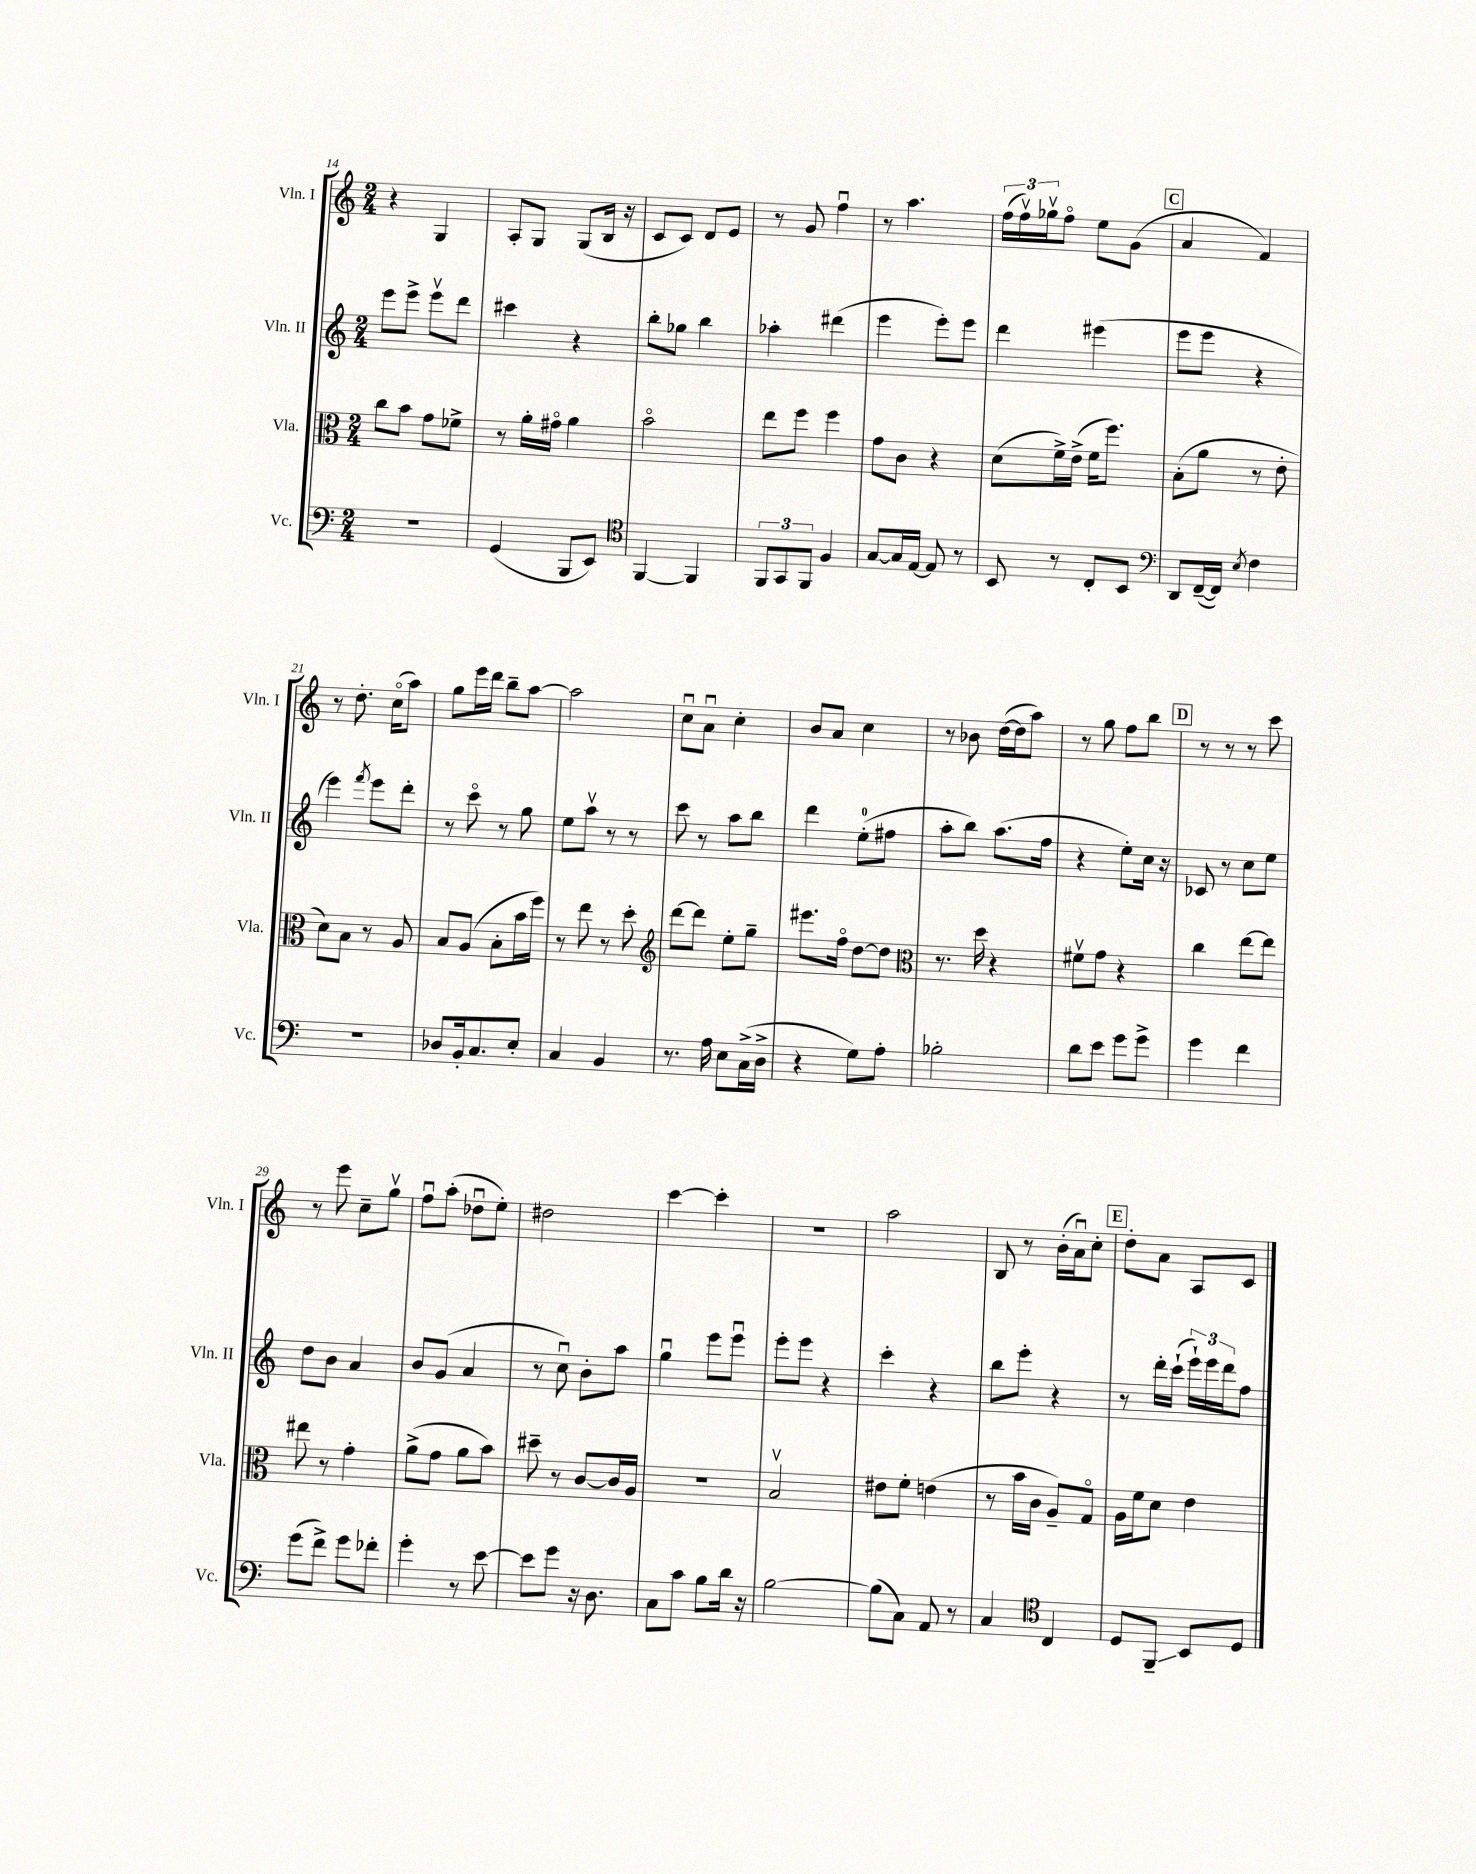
<<
\new StaffGroup <<
\new Staff = "s0" \with { instrumentName = "Vln. I" shortInstrumentName = "Vln. I" } {
    \clef treble \key c \major \numericTimeSignature \time 2/4
    r4 g4 |
    a8-. g8 g8( b16 r16 |
    c'8 c'8) d'8 e'8 |
    r8 g'8 f''4\downbow |
    r8 a''4. |
    \tuplet 3/2 { f''16( f''16\upbow) ges''16\upbow } f''8\flageolet e''8 g'8( |
    \mark \markup { \box "C" } a'4 f'4) |
    r8 d''8.-. c''16\flageolet( a''8) |
    g''8 e'''16 d'''16 b''8-- a''8~ |
    a''2 |
    c''8\downbow a'8\downbow c''4-. |
    b'8 a'8 c''4 |
    r8 bes'8 d''16~( d''16 a''8) |
    r8 g''8 f''8 b''8 |
    \mark \markup { \box "D" } r8 r8 r8 c'''8 |
    r8 e'''8 c''8-- g''8\upbow |
    f''8\downbow a''8-.( des''8\downbow e''8-.) |
    dis''2 |
    c'''4~ c'''4-. |
    r2 |
    a''2 |
    b8 r8 b'16-.( a'16\downbow) c''8-. |
    \mark \markup { \box "E" } d''8-. a'8 a8 c'8 \bar "|." |
}
\new Staff = "s1" \with { instrumentName = "Vln. II" shortInstrumentName = "Vln. II" } {
    \clef treble \key c \major \numericTimeSignature \time 2/4
    e'''8 e'''8-> e'''8\upbow d'''8 |
    cis'''4 r4 |
    b''8-. ges''8 b''4 |
    aes''4-. dis'''4( |
    e'''4 e'''8-.) e'''8 |
    d'''4 eis'''4( |
    \mark \markup { \box "C" } e'''8 e'''8 r4 |
    e'''4) \acciaccatura { f'''8 } e'''8 d'''8-. |
    r8 c'''8\flageolet r8 g''8 |
    e''8 a''8\upbow r8 r8 |
    c'''8 r8 a''8 b''8 |
    d'''4 e''8-0-.( fis''8 |
    a''8-. b''8) a''8.( f''16 |
    r4 e''8-.) c''16 r16 |
    \mark \markup { \box "D" } ces'8 r8 c''8 e''8 |
    d''8 b'8 a'4 |
    b'8 g'8( a'4 |
    r8 c''8\downbow) b'8-. a''8 |
    g''4\downbow e'''8 e'''8\downbow |
    e'''8-. e'''8 r4 |
    c'''4-. r4 |
    b''8 e'''8-. r4 |
    \mark \markup { \box "E" } r8 d'''16-. c'''16-!( \tuplet 3/2 { e'''16-!) e'''16 d'''16 } f''8 \bar "|." |
}
\new Staff = "s2" \with { instrumentName = "Vla." shortInstrumentName = "Vla." } {
    \clef alto \key c \major \numericTimeSignature \time 2/4
    c''8 b'8 g'8 fes'8-> |
    r8 a'16-. gis'16\flageolet a'4 |
    b'2\flageolet |
    e''8 f''8 f''4 |
    g'8 c'8 r4 |
    d'8( f'16->) e'16->( f'16 f''8.) |
    \mark \markup { \box "C" } b8-.( a'8 r8 e'8-. |
    d'8) b8 r8 a8 |
    b8 a8( b8-. b'16 f''16) |
    r8 e''8 r8 d''8-. |
    \clef treble d'''8~ d'''8 e''8-. g''8-- |
    eis'''8. f''16\flageolet d''8~ d''8 |
    \clef alto r8. d''16 r4 |
    fis'8\upbow g'8 r4 |
    \mark \markup { \box "D" } c''4 e''8~ e''8 |
    eis''8 r8 g'4-. |
    a'8->( g'8 a'8 b'8) |
    dis''8-- r8 c'8~ c'16 a16 |
    r2 |
    b2\upbow |
    eis'8 f'8-. e'4( |
    r8 b'16 c'16 a8--) g8\flageolet |
    \mark \markup { \box "E" } a16 f'16 d'8 e'4 \bar "|." |
}
\new Staff = "s3" \with { instrumentName = "Vc." shortInstrumentName = "Vc." } {
    \clef bass \key c \major \numericTimeSignature \time 2/4
    R2 |
    g,4( b,,8 e,8) |
    \clef tenor f,4~ f,4 |
    \tuplet 3/2 { f,8 g,8 f,8 } f4 |
    g8~ g16 e16~ e8 r8 |
    b,8 r8 c8-. b,8 |
    \mark \markup { \box "C" } \clef bass d,8 f,16~--( f,16) \acciaccatura { e8 } f4 |
    R2 |
    des8 b,16-. c8. e8-. |
    c4 b,4 |
    r8. a16 e8 c16->( d16-> |
    r4 g8) a8-. |
    bes2-. |
    d'8 e'8 g'8 g'8-> |
    \mark \markup { \box "D" } g'4 f'4 |
    g'8( f'8->) g'8 fes'8-. |
    g'4-. r8 e'8~ |
    e'8 g'8 r16 d8. |
    c8 c'8 b8 d'16 r16 |
    b2~ |
    b8( c8) a,8 r8 |
    c4 \clef tenor c4 |
    \mark \markup { \box "E" } d8 f,8--\glissando b,8 d8 \bar "|." |
}
>>
>>
\layout { \context { \Score currentBarNumber = #14 } }
